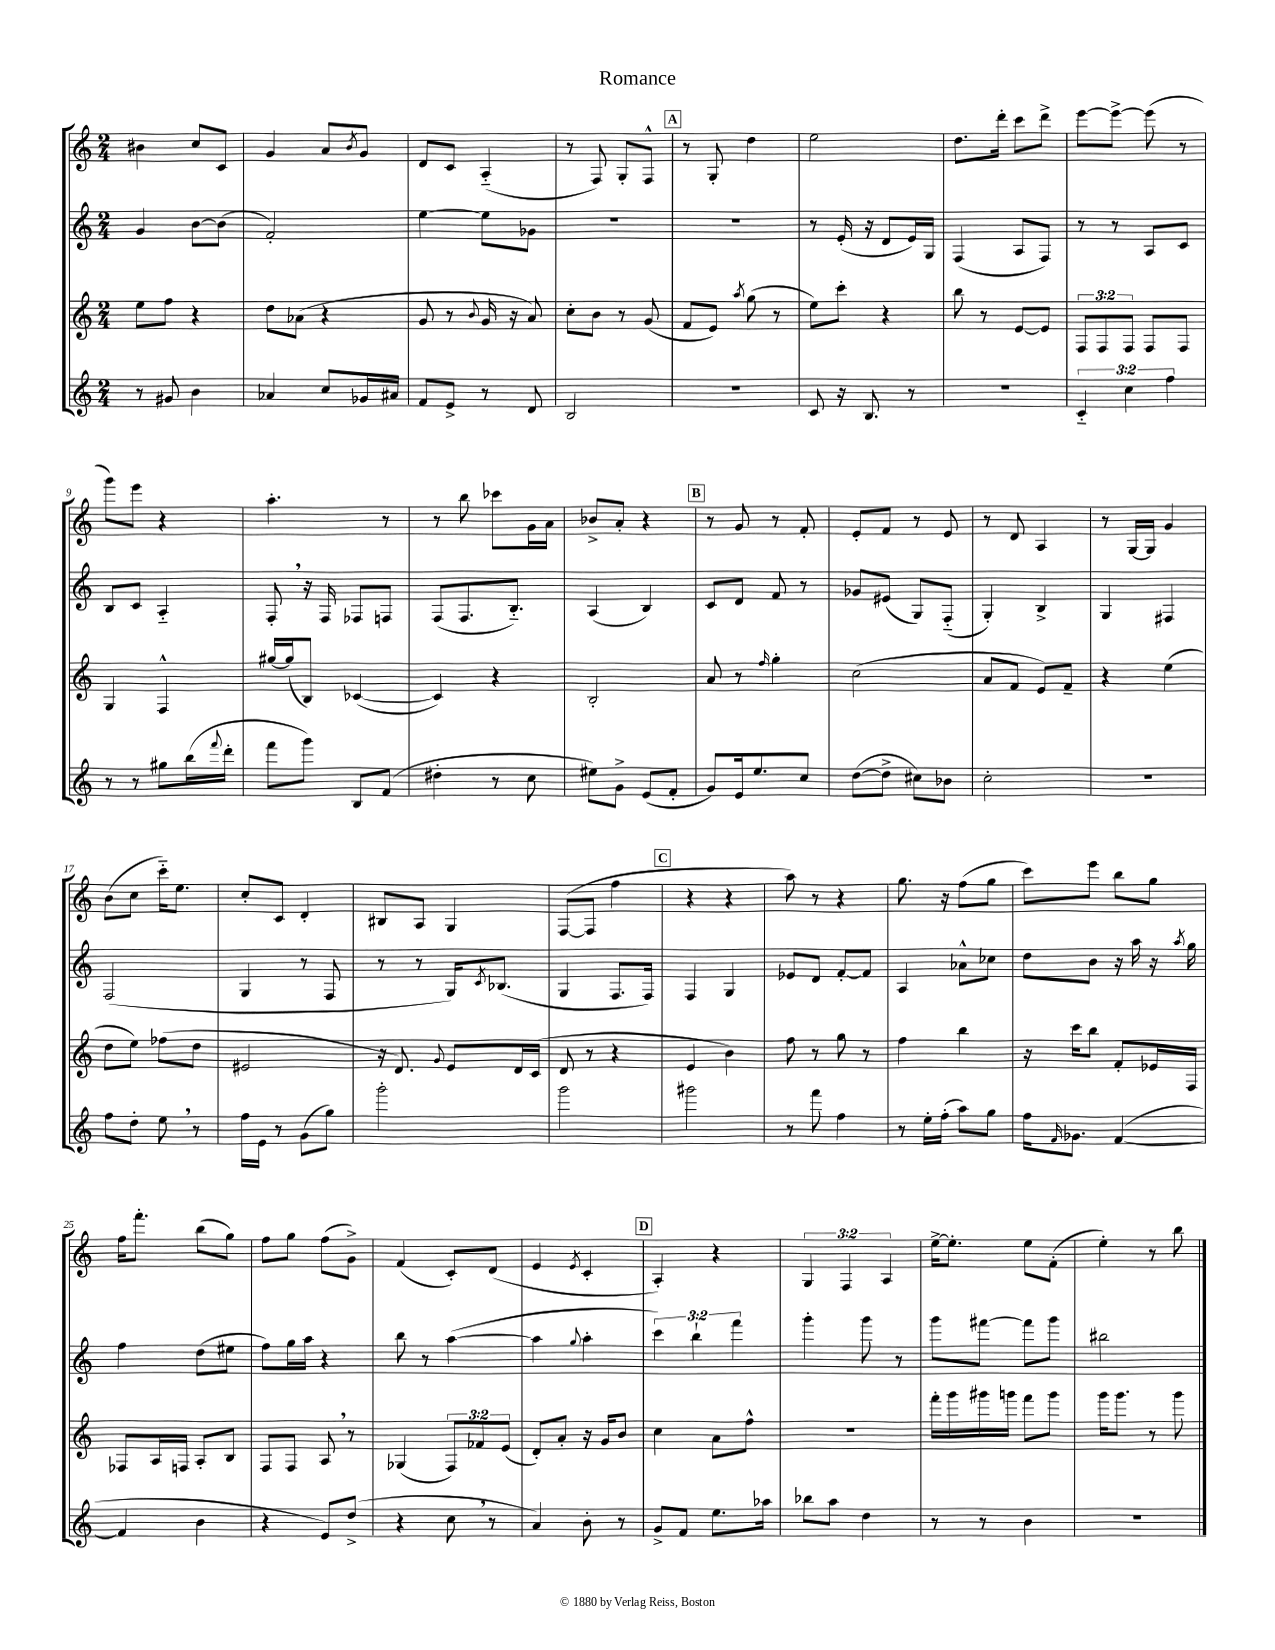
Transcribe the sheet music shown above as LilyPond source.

\header { title = "Romance" }
<<
\new StaffGroup <<
\new Staff = "s0" {
    \clef treble \key c \major \numericTimeSignature \time 2/4 \override Staff.TupletNumber.text = #tuplet-number::calc-fraction-text
    bis'4 c''8 c'8 |
    g'4 a'8 \acciaccatura { b'8 } g'8 |
    d'8 c'8 a4-_( |
    r8 f8) g8-. f8-^ |
    \mark \markup { \box "A" } r8 g8-. d''4 |
    e''2 |
    d''8. d'''16-. c'''8 d'''8-> |
    e'''8~ e'''8~-> e'''8( r8 |
    g'''8) e'''8 r4 |
    a''4.-. r8 |
    r8 b''8 ces'''8 g'16 a'16 |
    bes'8-> a'8-. r4 |
    \mark \markup { \box "B" } r8 g'8 r8 f'8-. |
    e'8-. f'8 r8 e'8 |
    r8 d'8 a4 |
    r8 g16~ g16 g'4 |
    b'8( c''8 c'''16-_) e''8. |
    c''8-. c'8 d'4-. |
    bis8 a8 g4 |
    f8~( f8 f''4 |
    \mark \markup { \box "C" } r4 r4 |
    a''8) r8 r4 |
    g''8. r16 f''8( g''8 |
    c'''8) e'''8 b''8 g''8 |
    f''16 f'''8.-. b''8( g''8) |
    f''8 g''8 f''8( g'8->) |
    f'4( c'8-.) d'8( |
    e'4 \acciaccatura { e'8 } c'4-. |
    \mark \markup { \box "D" } a4-.) r4 |
    \tuplet 3/2 { g4 f4 a4 } |
    e''16~-> e''8.-. e''8 f'8-.( |
    e''4-.) r8 b''8 \bar "|." |
}
\new Staff = "s1" {
    \clef treble \key c \major \numericTimeSignature \time 2/4 \override Staff.TupletNumber.text = #tuplet-number::calc-fraction-text
    g'4 b'8~ b'8( |
    f'2-.) |
    e''4~ e''8 ges'8 |
    R2 |
    \mark \markup { \box "A" } R2 |
    r8 e'16-.( r16 d'8 e'16) g16 |
    f4( a8 f8) |
    r8 r8 a8 c'8 |
    b8 c'8 a4-_ |
    f8-. \breathe r16 f16 fes8 f8 |
    f8( f8. b8.-_) |
    a4( b4) |
    \mark \markup { \box "B" } c'8 d'8 f'8 r8 |
    ges'8 eis'8( g8) f8-_( |
    g4-.) b4-> |
    g4 fis4 |
    f2( |
    g4 r8 f8 |
    r8 r8 g16) \acciaccatura { c'8 } bes8.( |
    g4 f8. f16) |
    \mark \markup { \box "C" } f4 g4 |
    ees'8 d'8 f'8~-. f'8 |
    a4 aes'8-^ ces''8 |
    d''8 b'8 r16 a''16 r16 \acciaccatura { a''8 } g''16 |
    f''4 d''8( eis''8 |
    f''8) g''16 a''16 r4 |
    b''8 r8 a''4~( |
    a''4 \appoggiatura { g''8 } a''4-. |
    \mark \markup { \box "D" } \tuplet 3/2 { c'''4) b''4-! f'''4 } |
    g'''4-. g'''8 r8 |
    g'''8 fis'''8~ fis'''8 g'''8 |
    bis''2 \bar "|." |
}
\new Staff = "s2" {
    \clef treble \key c \major \numericTimeSignature \time 2/4 \override Staff.TupletNumber.text = #tuplet-number::calc-fraction-text
    e''8 f''8 r4 |
    d''8 aes'8( r4 |
    g'8 r8 \appoggiatura { b'8 } g'16 r16 a'8) |
    c''8-. b'8 r8 g'8( |
    \mark \markup { \box "A" } f'8 e'8) \acciaccatura { a''8 } g''8( r8 |
    e''8) c'''8-. r4 |
    b''8 r8 e'8~ e'8 |
    \tuplet 3/2 { f8 f8 f8 } f8 f8 |
    g4 f4-^ |
    gis''16~ gis''16( b8) ces'4~( |
    ces'4) r4 |
    b2-. |
    \mark \markup { \box "B" } a'8 r8 \grace { f''16 } g''4-. |
    c''2( |
    a'8 f'8 e'8) f'8-- |
    r4 e''4( |
    d''8 e''8) fes''8( d''8 |
    eis'2 |
    r16 d'8.) \appoggiatura { g'8 } e'8 d'16 c'16( |
    d'8 r8 r4 |
    \mark \markup { \box "C" } e'4 b'4) |
    f''8 r8 g''8 r8 |
    f''4 b''4 |
    r16 c'''16 b''8 f'8-. ees'16 f16 |
    fes8 a16 f16 a8-. b8 |
    f8 f8 a8 \breathe r8 |
    ges4( \tuplet 3/2 { f8) fes'8 e'8( } |
    d'8-.) a'8-. r16 g'16 b'8 |
    \mark \markup { \box "D" } c''4 a'8 f''8-^ |
    R2 |
    f'''16-. g'''16 gis'''16 g'''16 f'''8 g'''8 |
    g'''16 g'''8. r8 g'''8 \bar "|." |
}
\new Staff = "s3" {
    \clef treble \key c \major \numericTimeSignature \time 2/4 \override Staff.TupletNumber.text = #tuplet-number::calc-fraction-text
    r8 gis'8 b'4 |
    aes'4 c''8 ges'16 ais'16 |
    f'8 e'8-> r8 d'8 |
    b2 |
    \mark \markup { \box "A" } R2 |
    c'8 r16 b8. r8 |
    R2 |
    \tuplet 3/2 { c'4-_ c''4 f''4 } |
    r8 r8 gis''8 b''16( \appoggiatura { f'''8 } d'''16-. |
    f'''8 g'''8) b8 f'8( |
    dis''4-. r8 c''8 |
    eis''8) g'8-> e'8( f'8-. |
    \mark \markup { \box "B" } g'8) e'16 e''8. c''8 |
    d''8~( d''8-> cis''8) bes'8 |
    c''2-. |
    r2 |
    f''8 d''8-. e''8 \breathe r8 |
    f''16 e'16 r8 g'8( g''8) |
    g'''2-. |
    g'''2 |
    \mark \markup { \box "C" } gis'''2 |
    r8 f'''8 f''4 |
    r8 e''16-. f''16-.( a''8) g''8 |
    f''16 \grace { f'16 } ges'8. f'4~( |
    f'4 b'4 |
    r4 e'8) d''8->( |
    r4 c''8 \breathe r8 |
    a'4) b'8-. r8 |
    \mark \markup { \box "D" } g'8-> f'8 e''8. aes''16 |
    bes''8 a''8 d''4 |
    r8 r8 b'4 |
    r2 \bar "|." |
}
>>
>>
